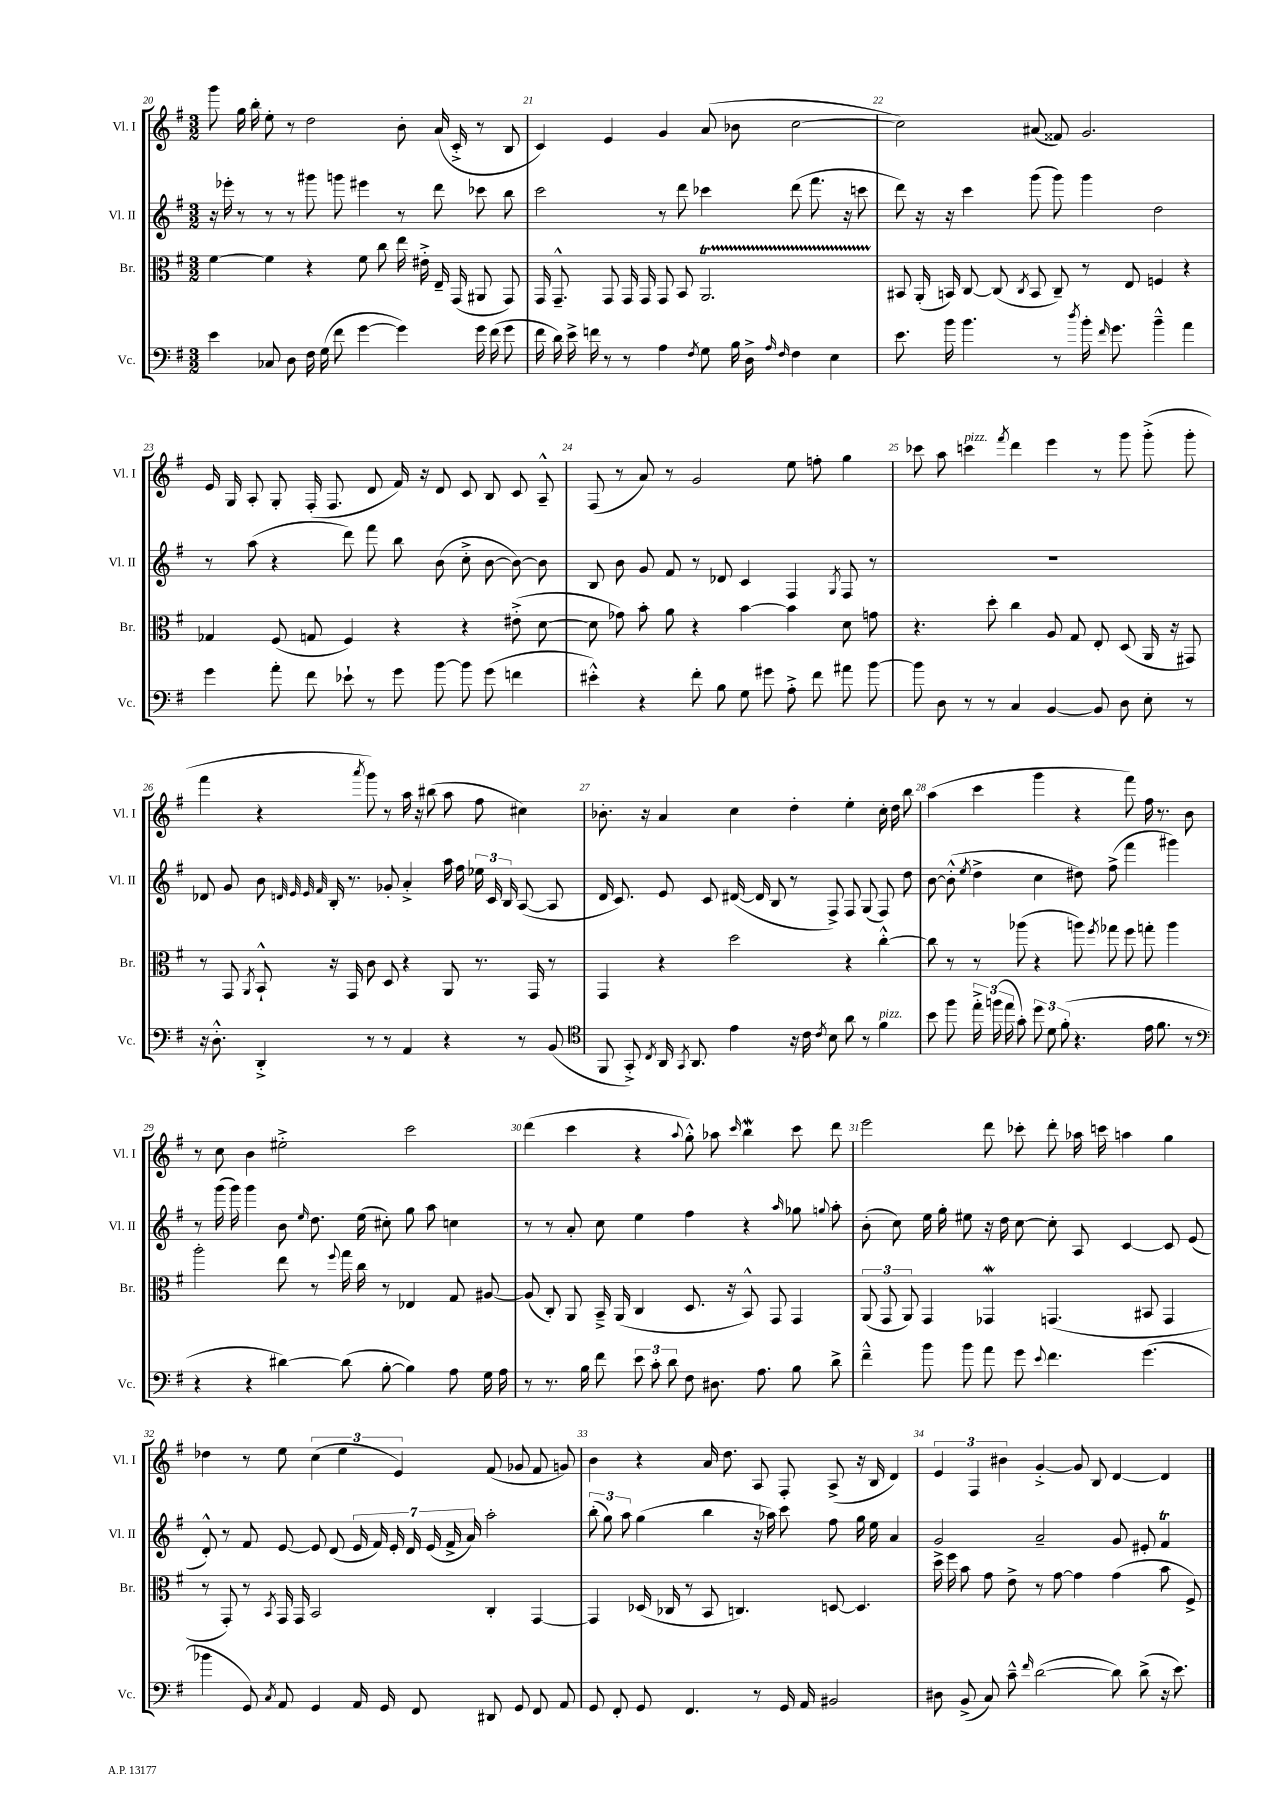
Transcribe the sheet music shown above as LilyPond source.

<<
\new StaffGroup <<
\new Staff = "s0" \with { instrumentName = "Vl. I" shortInstrumentName = "Vl. I" } {
    \clef treble \key g \major \numericTimeSignature \time 3/2
    \autoBeamOff g'''8 g''16 b''16-. e''8-. r8 d''2 b'8-. a'16( c'16-.-> r8 b8 |
    c'4) e'4 g'4 a'8( bes'8 c''2~ |
    c''2) ais'8( fisis'8) g'2. |
    e'16 g16 a8-. g8-. fis16-.( fis8. d'8 fis'16) r16 d'8 c'8 b8 c'8 a8---^ |
    fis8( r8 a'8) r8 g'2 e''8 f''8-. g''4 |
    ces'''8 a''8 c'''4^\markup { \italic "pizz." } \acciaccatura { fis'''8 } d'''4 e'''4 r8 g'''8 g'''8-.->( g'''8-. |
    fis'''4 r4 \acciaccatura { a'''8 } g'''8) r8 a''16 r16 bis''8( a''8 fis''8 cis''4) |
    bes'8.-. r16 a'4 c''4 d''4-. e''4-. c''16-. d''16 b''8 |
    a''4( c'''4 g'''4 r4 fis'''8) fis''16 r8. b'8 |
    r8 c''8 b'4 eis''2-.-> c'''2 |
    d'''4( c'''4 r4 \appoggiatura { a''8 } g''8-.-^) aes''8 \grace { c'''16 } b''4\mordent c'''8 d'''8 |
    e'''2 d'''8 ces'''8-. d'''8-. aes''16 c'''16 a''4 g''4 |
    des''4 r8 e''8 \tuplet 3/2 { c''4( e''4 e'4) } fis'8( ges'8 fis'8 g'8) |
    b'4 r4 a'16 d''8. a8 fis8-. a8->( r16 b16 d'4) |
    \tuplet 3/2 { e'4 fis4 bis'4 } g'4~-.-> g'8 b8 d'4~ d'4 \bar "|." |
}
\new Staff = "s1" \with { instrumentName = "Vl. II" shortInstrumentName = "Vl. II" } {
    \clef treble \key g \major \numericTimeSignature \time 3/2
    \autoBeamOff r16 ees'''16-. r8 r8 r8 gis'''8 g'''8 eis'''4 r8 d'''8 ces'''8 b''8 |
    c'''2 r8 d'''8 ces'''4 d'''8( fis'''8. r16 c'''8 |
    d'''8) r16 r16 c'''4 g'''8( g'''8) g'''4 d''2 |
    r8 a''8( r4 d'''8) fis'''8 b''8 b'8( c''8-.-> b'8~ b'8~) b'8 |
    b8 b'8 g'8 fis'8 r8 des'8 c'4 fis4 \acciaccatura { g8 } fis8 r8 |
    R1. |
    des'8 g'8 b'8 \grace { d'32 e'32 e'32 fis'32 } b16-. r8. ges'8-. a'4-.-> a''16 fis''16 \tuplet 3/2 { ees''16 c'16 b16 } a8~( a8 |
    d'16 c'8.) e'8 c'8 dis'16~( dis'16 b8 r8 fis8->) fis8 g8( fis8) d''8 |
    b'8~ b'8-.-^( \acciaccatura { e''8 } d''4-> c''4 dis''8) fis''8->( fis'''4 gis'''4) |
    r8 g'''16( g'''16) g'''4 b'8 \grace { e''16 } d''8. e''16( cis''8-.) g''8 a''8 c''4 |
    r8 r8 a'8-. c''8 e''4 fis''4 r4 \grace { a''16 } ges''8 \appoggiatura { g''8 } a''8-. |
    b'8-.( c''8) e''16 g''16-. eis''8 r16 d''16 c''8~ c''8-. a8 c'4~ c'8 e'8( |
    d'8-.-^) r8 fis'8 e'8~ e'8 d'8( \tuplet 7/4 { e'16 fis'16) e'16-. d'16 e'16( fis'16-> a'16) } a''2-. |
    \tuplet 3/2 { b''8-.( g''8) a''8 } g''4( b''4 r16 aes''16) c'''8 fis''8 g''16 e''16 a'4 |
    g'2 a'2-- g'8 eis'8-. fis'4\trill \bar "|." |
}
\new Staff = "s2" \with { instrumentName = "Br." shortInstrumentName = "Br." } {
    \clef alto \key g \major \numericTimeSignature \time 3/2
    \autoBeamOff fis'4~ fis'4 r4 fis'8 c''8 e''16 eis'16-.-> e16-- g,16( ais,8 g,8) |
    g,16 g,8.---^ g,8 g,16 g,16 g,8 b,8 a,2.\startTrillSpan |
    bis,8\stopTrillSpan a,16-.( b,16) c8~ c8( \acciaccatura { c8 } b,8 c8--) r8 e8 f4 r4 |
    ges4 fis8( g8 fis4) r4 r4 eis'8-.->( d'8~ |
    d'8 ges'8) b'8-. a'8 r4 b'4~ b'4 d'8 g'8 |
    r4. d''8-. c''4 a8 g8 e8-. d8( a,16 r16 gis,8) |
    r8 g,8 \acciaccatura { a,8 } b,8-!-^ r16 g,16 c'8 d8 r4 a,8 r8. g,16 r8 |
    g,4 r4 d''2 r4 c''4~-.-^ |
    c''8 r8 r8 aes''8( r4 a''8) \acciaccatura { fis''8 } ges''8 fis''8 g''8-. a''4 |
    a''2-. e''8 r8 \appoggiatura { fis''8 } g''16 c''16 r8 ees4 g8 ais8~ |
    ais8( c8-.) a,8 b,16---> a,16( c4 d8. r16 b,8-^) g,8 g,4 |
    \tuplet 3/2 { a,8( g,8 a,8) } g,4 ges,4\mordent g,4.( bis,8 g,4 |
    r8 g,8-.) r8 \acciaccatura { b,8 } g,16 g,16 b,2 c4-. g,4~ |
    g,4 des16( ces16 r8 b,8 c4.) d8~ d4. |
    d''16-> fis''16 b'8 g'8 e'8-> r8 g'8~ g'4 g'4( b'8 fis8->) \bar "|." |
}
\new Staff = "s3" \with { instrumentName = "Vc." shortInstrumentName = "Vc." } {
    \clef bass \key g \major \numericTimeSignature \time 3/2
    \autoBeamOff e'4 ces8 d8 fis16 g16( fis'8 g'4~ g'4) g'16 fis'16( g'8 |
    fis'16 d'16) e'16-> f'16 r8 r8 a4 \acciaccatura { fis8 } g8 b16 d16-> \grace { a16 fis16 } fis4 e4 |
    e'8. b'16 b'4. r8 \acciaccatura { d''8 } b'16-. \grace { fis'16 } g'8. b'4---^ a'4 |
    g'4 a'8-. fis'8 ees'8-! r8 g'8 b'8~ b'8 g'8( f'4 |
    eis'4-.-^) r4 fis'8-. b8 g8 gis'8 a8-.-> fis'8 ais'8 b'8~ |
    b'8 d8 r8 r8 c4 b,4~ b,8 d8 e8-. r8 |
    r16 d8.-.-^ d,4-.-> r8 r8 a,4 r4 r8 b,8( |
    \clef tenor fis,8 g,8-.->) \acciaccatura { c8 } a,16 \acciaccatura { g,8 } a,8. e'4 r16 c'16 \acciaccatura { c'8 } b8 a'8 r8 fis'4^\markup { \italic "pizz." } |
    b'8 fis''8 \tuplet 3/2 { e''16-.-> f''16( e''16 } g'8-.) \tuplet 3/2 { d''8 d'8 fis'8-.( } r4. e'16 fis'8. r8 |
    \clef bass r4 r4 dis'4~) dis'8( b8~-. b4) a8 g16 a16 |
    r8 r8. b16 fis'8 \tuplet 3/2 { e'8 c'8-. d'8 } fis8 dis8. a8. b8 d'8-> |
    fis'4---^ b'8 b'8 a'8 g'8 \appoggiatura { e'8 } fis'4. g'4.( |
    bes'4 g,8) \acciaccatura { c8 } a,8 g,4 a,16 g,16 fis,8 dis,8 g,8 fis,8 a,8 |
    g,8 fis,8-. g,8 fis,4. r8 g,16 a,16 bis,2 |
    dis8 b,8->( c8) c'8---^ \grace { fis'16 } d'2~( d'8) d'8->( r16 e'8.) \bar "|." |
}
>>
>>
\layout { \context { \Score currentBarNumber = #20 \override BarNumber.break-visibility = ##(#f #t #t) barNumberVisibility = #all-bar-numbers-visible } }
